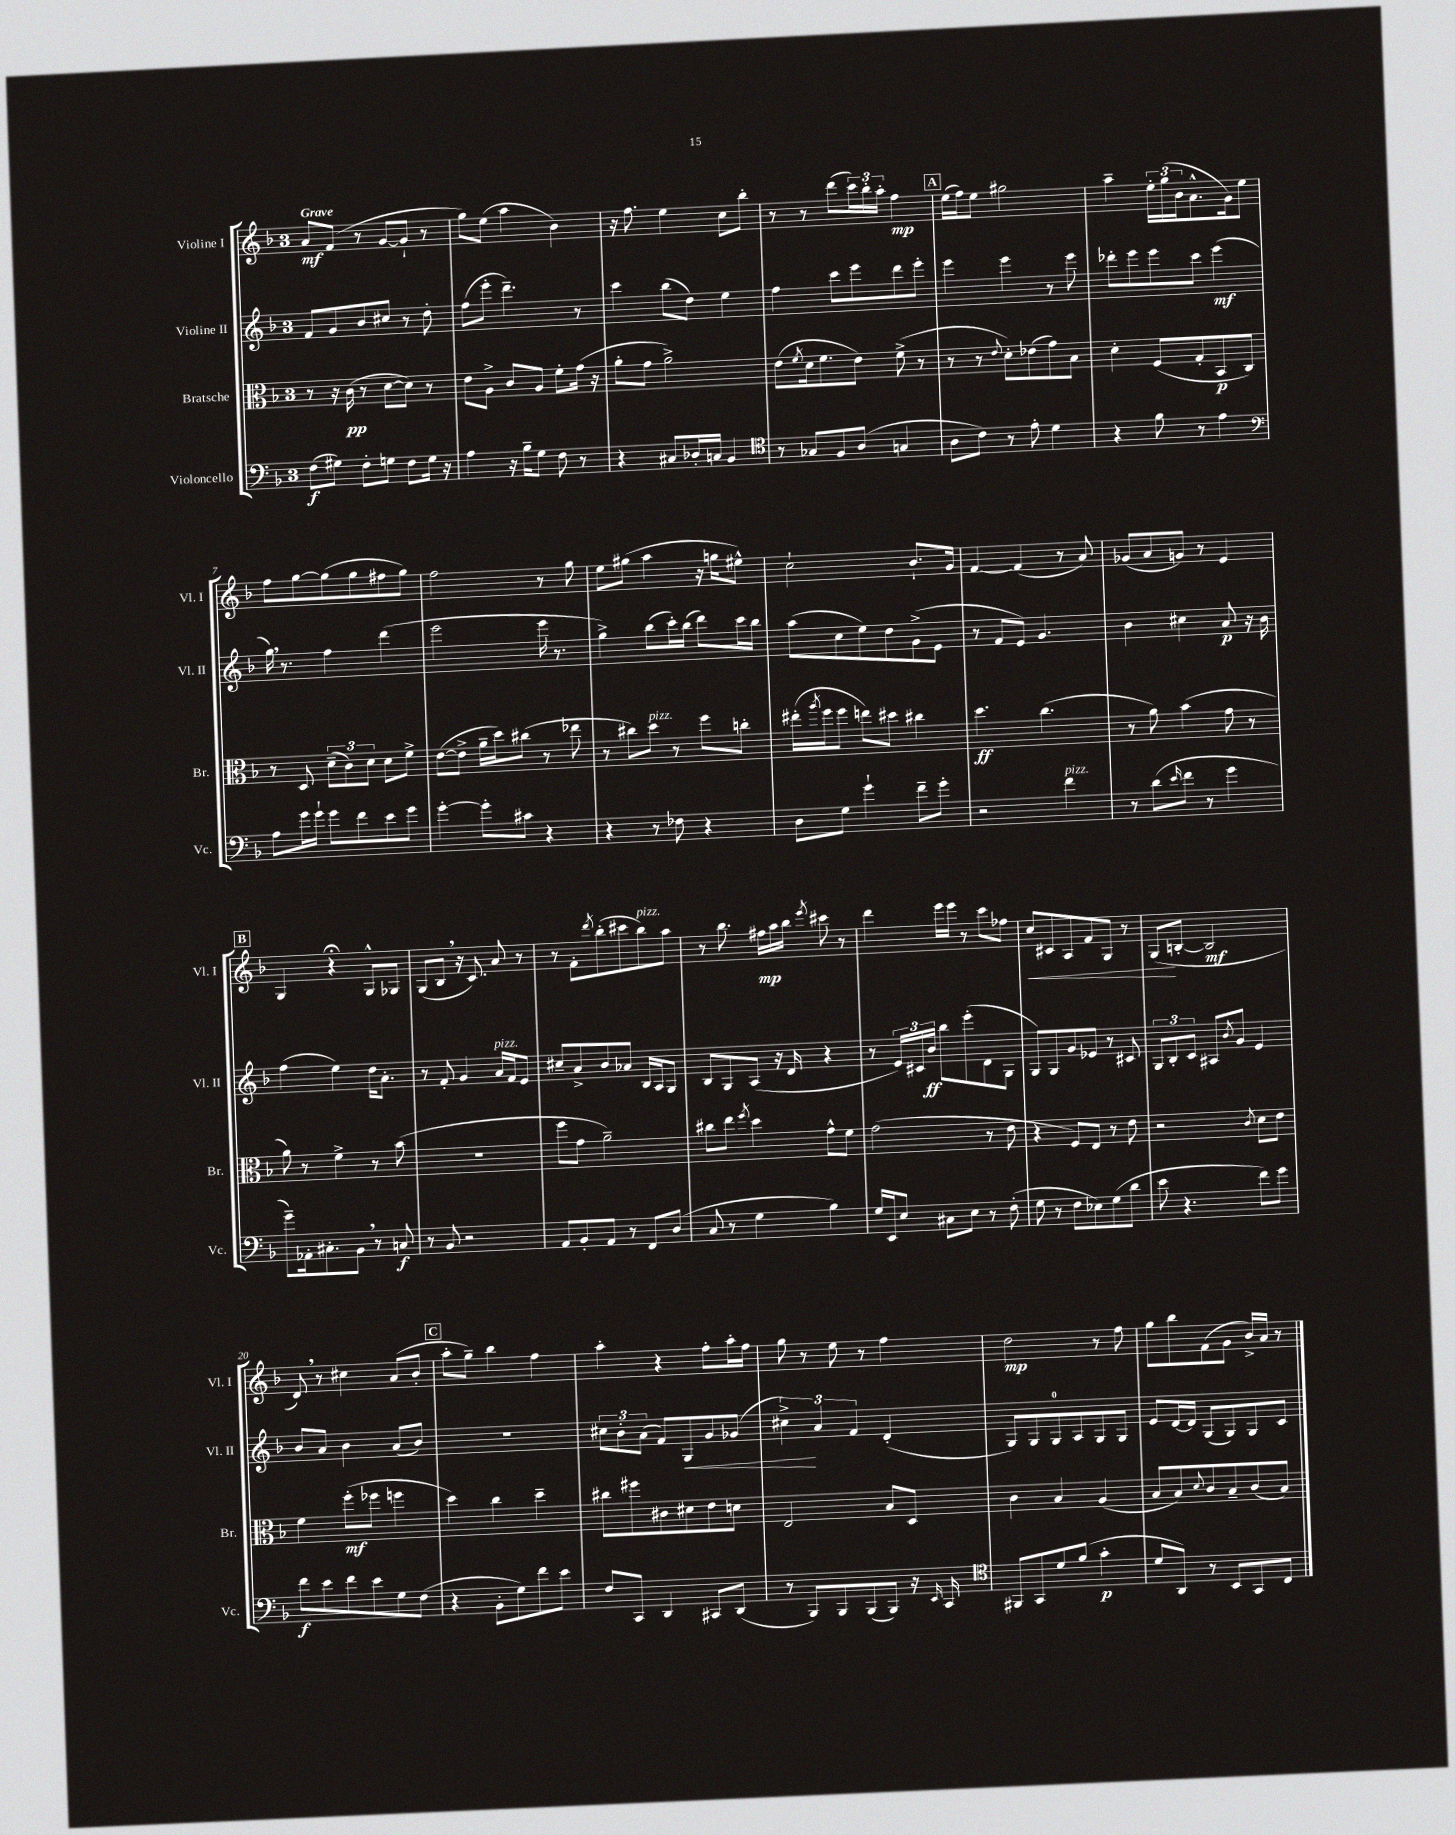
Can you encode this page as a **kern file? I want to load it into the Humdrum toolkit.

**kern	**dynam	**kern	**dynam	**kern	**dynam	**kern	**dynam
*part4	*part4	*part3	*part3	*part2	*part2	*part1	*part1
*staff4	*staff4	*staff3	*staff3	*staff2	*staff2	*staff1	*staff1
*I"Violoncello	*	*I"Bratsche	*	*I"Violine II	*	*I"Violine I	*
*I'Vc.	*	*I'Br.	*	*I'Vl. II	*	*I'Vl. I	*
*clefF4	*	*clefC3	*	*clefG2	*	*clefG2	*
*k[b-]	*	*k[b-]	*	*k[b-]	*	*k[b-]	*
*M3/4	*	*M3/4	*	*M3/4	*	*M3/4	*
=1	=1	=1	=1	=1	=1	=1	=1
!	!	!	!	!	!	!LO:TX:a:B:t=Grave	!
(8F\L	f	8r	.	8f/L	.	8a/L	mf
8G#X\J)	.	16r	.	8g/	.	(8f/J	.
.	.	(16c\	pp	.	.	.	.
8F'\L	.	8r	.	8b-/	.	8r	.
8Gn\J	.	[8d\L	.	8cc#X/J	.	[8g/L	.
8F\L	.	8d\J])	.	8r	.	8g`/J]	.
16G\Jk	.	8r	.	8dd'\	.	8r	.
16r	.	.	.	.	.	.	.
=2	=2	=2	=2	=2	=2	=2	=2
4A\	.	8e\L	.	(8ff\L	.	8gg\L)	.
.	.	8A^\J	.	8eee'\J	.	(8ee\J	.
16r	.	8c/L	.	4.ddd~\)	.	4aa\	.
16B-~\KL	.	.	.	.	.	.	.
8G\J	.	8A/J	.	.	.	.	.
8F\	.	8f'\L	.	.	.	4b-\)	.
8r	.	(16g\Jk	.	8r	.	.	.
.	.	16r	.	.	.	.	.
=3	=3	=3	=3	=3	=3	=3	=3
4r	.	8a'\L	.	4ccc\	.	16r	.
.	.	.	.	.	.	8.ff\	.
.	.	8g\J	.	.	.	.	.
8C#X/L	.	2a^\)	.	(8bb-\L	.	4ee\	.
16D-X'/L	.	.	.	8dd\J)	.	.	.
16Cn/JJ	.	.	.	.	.	.	.
4BB-/	.	.	.	4ee\	.	8cc\L	.
.	.	.	.	.	.	8bb-'\J	.
=4	=4	=4	=4	=4	=4	=4	=4
*clefC4	*	*	*	*	*	*	*
8r	.	(8e\L	.	4ff\	.	8r	.
.	.	8qf/	.	.	.	.	.
8G-X/L	.	16d\k	.	.	.	8r	.
.	.	8.f\	.	.	.	.	.
8F/	.	.	.	8ccc\L	.	(8ddd\L	.
(8A/J	.	8e\J)	.	8eee\	.	24ccc\L)	.
.	.	.	.	.	.	24bb-'\	.
.	.	.	.	.	.	24aa'\JJ	.
4Gn/	.	(8f^\	.	8ddd\	.	4ff\	mp
.	.	8r	.	8eee'\J	.	.	.
!!LO:REH:place=s1:t=A
=5	=5	=5	=5	=5	=5	=5	=5
8A\L	.	8r	.	4eee\	.	(16ee\LL	.
.	.	.	.	.	.	16ff\J)	.
8c\J)	.	8r	.	.	.	8ee\J	.
.	.	8qqe/	.	.	.	.	.
8r	.	8d'\L)	.	4eee\	.	2gg#X\	.
8e'\	.	(8e-X\	.	.	.	.	.
4d\	.	8g\)	.	8r	.	.	.
.	.	8B-\J	.	8eee\	.	.	.
=6	=6	=6	=6	=6	=6	=6	=6
4r	.	4d'\	.	8ddd-X'\L	.	4aa~\	.
.	.	.	.	8eee\	.	.	.
8f\	.	(8F/L	.	8eee\	.	24ee'\LL	.
.	.	.	.	.	.	(24gg\	.
.	.	.	.	.	.	24b-\J	.
8r	.	8G'/	.	8ccc\J	.	8.a^^\	.
4e\	.	8BB-/	p	(4eee\	mf	.	.
.	.	.	.	.	.	16g\k)	.
.	.	8C/J)	.	.	.	8ee\J	.
!!LO:LB:g=z
=7	=7	=7	=7	=7	=7	=7	=7
*clefF4	*	*	*	*	*	*	*
8A\L	.	8r	.	16gg,\)	.	8ff\L	.
.	.	.	.	8.r	.	.	.
16g\L	.	8D/	.	.	.	[8gg\	.
16g`\JJ	.	.	.	.	.	.	.
8g\L	.	(12d~\L	.	4ff\	.	(8gg\]	.
.	.	12c\)	.	.	.	.	.
8f\	.	.	.	.	.	8gg\	.
.	.	12d\J	.	.	.	.	.
8e\	.	8d\L	.	(4ddd\	.	8ff#X\	.
8g\J	.	8f^\J	.	.	.	8gg\J)	.
=8	=8	=8	=8	=8	=8	=8	=8
[4g'\	.	([8e\L	.	2eee\	.	2ff\	.
.	.	8e^\J]	.	.	.	.	.
8g'\L]	.	16a~\LL	.	.	.	.	.
.	.	16dd\J)	.	.	.	.	.
8c#X\J	.	(8cc#X\J	.	.	.	.	.
4r	.	8r	.	16eee\	.	8r	.
.	.	.	.	8.r	.	.	.
.	.	8ee-X\	.	.	.	8gg\	.
=9	=9	=9	=9	=9	=9	=9	=9
4r	.	8r	.	4gg^\)	.	8ee\L	.
.	.	8cc#X\L)	.	.	.	(8gg#X\J	.
!	!	!LO:TX:a:i:t=pizz.	!	!	!	!	!
8r	.	8dd\J	.	(8bb-\L	.	4aa\	.
8F-X\	.	8r	.	16ccc'\L)	.	.	.
.	.	.	.	(16bb-\JJ	.	.	.
4r	.	8ff\L	.	8ddd\L)	.	16r	.
.	.	.	.	.	.	16ggn\KL	.
.	.	8ccn'\J	.	16ccc\L	.	8ee#X^^\J)	.
.	.	.	.	16bb-\JJ	.	.	.
=10	=10	=10	=10	=10	=10	=10	=10
8D\L	.	(16ee#X'\LL	.	(8aa\L	.	2cc`\	.
.	.	8qaa/	.	.	.	.	.
.	.	16ff\J	.	.	.	.	.
8G\J	.	8ff\J	.	8cc\	.	.	.
4g`\	.	8een\L)	.	8ee\)	.	.	.
.	.	8dd#X\J	.	8dd\	.	.	.
8f~\L	.	4cc#X\	.	(8g^\	.	8.b-`/L	.
8g'\J	.	.	.	8e\J	.	.	.
.	.	.	.	.	.	16g/Jk	.
=11	=11	=11	=11	=11	=11	=11	=11
2r	.	4.dd\	ff	8r	.	[4f/	.
.	.	.	.	8f/L	.	.	.
.	.	.	.	8e/J)	.	(4f/]	.
.	.	(4.cc\	.	4.g/	.	.	.
!LO:TX:a:i:t=pizz.	!	!	!	!	!	!	!
4f\	.	.	.	.	.	8r	.
.	.	.	.	.	.	8a/)	.
=12	=12	=12	=12	=12	=12	=12	=12
8r	.	8r	.	4b-\	.	(8g-X/L	.
(8d\L	.	8a\)	.	.	.	8a/	.
16qqe/	.	.	.	.	.	.	.
8f\J	.	(4b-\	.	4cc#X\	.	8gn/J)	.
8r	.	.	.	.	.	8r	.
4g\	.	8g\	.	8a/	p	4e/	.
.	.	8r	.	16r	.	.	.
.	.	.	.	16b-\	.	.	.
!!LO:LB:g=z
!!LO:REH:place=s1:t=B
=13	=13	=13	=13	=13	=13	=13	=13
8g~\L)	.	8a\)	.	(4ff\	.	4G/	.
16AA-X'\k	.	8r	.	.	.	.	.
8.C#X'\	.	.	.	.	.	.	.
.	.	4f^\	.	4ee\)	.	4r;<	.
8BB-,\J	.	.	.	.	.	.	.
8r	.	8r	.	16dd\KL	.	8G^^/L	.
.	.	.	.	8.a'\J	.	.	.
8Cn/	f	(8b-\	.	.	.	8G-X/J	.
=14	=14	=14	=14	=14	=14	=14	=14
8r	.	2.r	.	8r	.	(8G/L	.
8BB-/	.	.	.	8f'/	.	8B-,/J	.
2r	.	.	.	4g/	.	16r	.
.	.	.	.	.	.	8.c/)	.
!	!	!	!	!LO:TX:a:i:t=pizz.	!	!	!
.	.	.	.	16a/LL	.	8a/	.
.	.	.	.	16f/J	.	.	.
.	.	.	.	8e/J	.	8r	.
=15	=15	=15	=15	=15	=15	=15	=15
8AA/L	.	8ff\L	.	8cc#X~/L	.	8r	.
8BB-'/	.	8g\J	.	8a^/	.	8f'\L	.
.	.	.	.	.	.	8qddd/	.
8AA/J	.	2a~\)	.	8b-/	.	(8bb-'\	.
8r	.	.	.	8a-X/J	.	8ccc#X\	.
!	!	!	!	!	!	!LO:TX:a:i:t=pizz.	!
8FF/L	.	.	.	16B-/LL	.	8bb-\)	.
.	.	.	.	16A/J	.	.	.
(8D/J	.	.	.	8G/J	.	8aa\J	.
=16	=16	=16	=16	=16	=16	=16	=16
8C/	.	8cc#X\L	.	8B-/L	.	8r	.
8r	.	8ee\J	.	8G/	.	8.bb-\	.
.	.	8qff/	.	.	.	.	.
4G\	.	4dd\	.	(8A/J	.	.	.
.	.	.	.	.	.	16ff#X\LL	mp
.	.	.	.	16r	.	16aa\	.
.	.	.	.	16d/	.	16bb-\JJ	.
.	.	.	.	.	.	8qeee/	.
4B-\)	.	8g^^\L	.	4r	.	8ccc#X\	.
.	.	8f\J	.	.	.	8r	.
=17	=17	=17	=17	=17	=17	=17	=17
16G/LL	.	(2g\	.	8r	.	4ddd\	.
16EE/J	.	.	.	.	.	.	.
8E/J	.	.	.	24e/LL)	.	.	.
.	.	.	.	24c#X/	.	.	.
.	.	.	.	24b-/JJ	ff	.	.
8C#X\L	.	.	.	8bb-\L	.	16eee\LL	.
.	.	.	.	.	.	16eee\JJ	.
8E\J	.	.	.	(8eee'\	.	8r	.
8r	.	8r	.	8d\	.	8ccc\L	.
(8F'\	.	8e\	.	8G\J	.	8ff-X\J	.
=18	=18	=18	=18	=18	=18	=18	=18
!	!	!	!	!	!	!	!LO:HP:b
8G\	.	4r	.	8G/L)	.	8cc/L	<
8r	.	.	.	8G/	.	8c#X/	.
8F\L	.	8F/L)	.	8g/	.	8A/	.
8E-X\)	.	8E/J	.	8e-X/J	.	8f/	.
(8G\	.	8r	.	8r	.	8G/J	.
8d\J	.	8e\	.	8c#X/	.	8r	.
=19	=19	=19	=19	=19	=19	=19	=19
8e\	.	2r	.	12G/L	.	(8G/L	.
.	.	.	.	12B-'/	.	.	.
4.r	.	.	.	.	.	[8Bn'/J	[
.	.	.	.	12c/J	.	.	.
.	.	.	.	8A#X/L	.	2B/]	mf
.	.	.	.	8qb-/	.	.	.
.	.	.	.	8g/J	.	.	.
.	.	8qc/	.	.	.	.	.
8f\L)	.	8d\L	.	4e/	.	.	.
8g\J	.	8e\J	.	.	.	.	.
!!LO:LB:g=z
=20	=20	=20	=20	=20	=20	=20	=20
8f\L	f	4f\	.	8b-/L	.	8d,/)	.
8e\	.	.	.	8a/J	.	8r	.
8f\	.	(8ff'\L	mf	4b-\	.	4cc#X\	.
8e\	.	8ff-X\J	.	.	.	.	.
8G\	.	4ffn\	.	(8a/L	.	(8a/L	.
(8F\J	.	.	.	8b-/J)	.	8b-'/J	.
!!LO:REH:place=s1:t=C
=21	=21	=21	=21	=21	=21	=21	=21
4r	.	4dd\)	.	2.r	.	8aa'\L	.
.	.	.	.	.	.	8gg~\J)	.
8BB-'\L	.	4cc\	.	.	.	4bb-\	.
8G\)	.	.	.	.	.	.	.
8f\	.	4dd~\	.	.	.	4ff\	.
8e\J	.	.	.	.	.	.	.
=22	=22	=22	=22	=22	=22	=22	=22
8F/L	.	8cc#X\L	.	12cc#X\L	.	4aa'\	.
.	.	.	.	12b-'\	.	.	.
8CC/J	.	8ff#X\	.	.	.	.	.
.	.	.	.	(12a\J	.	.	.
4DD/	.	8c#X\	.	8f/L)	.	4r	.
!	!	!	!	!	!LO:HP:b	!	!
.	.	8d#X\	.	8G/	<	.	.
8CC#X/L	.	8e\	.	8g/	.	8ff'\L	.
(8DD/J	.	8dn\J	.	(8g-X/J	.	16aa'\L	.
.	.	.	.	.	.	16ff\JJ	.
=23	=23	=23	=23	=23	=23	=23	=23
8r	.	2E/	.	6cc#X^\)	.	8gg\	.
8BBB-/L)	.	.	.	.	.	8r	.
.	.	.	.	6a/	[	.	.
8BBB-/	.	.	.	.	.	8ee\	.
.	.	.	.	6f/	.	.	.
(8BBB-/	.	.	.	.	.	8r	.
8BBB-/J)	.	8B-/L	.	(4d'/	.	4ff\	.
16r	.	8D/J	.	.	.	.	.
16qqEE/	.	.	.	.	.	.	.
16CC/	.	.	.	.	.	.	.
=24	=24	=24	=24	=24	=24	=24	=24
*clefC4	*	*	*	*	*	*	*
8FF#X/L	.	4c\	.	8G/L)	.	2dd\	mp
8GG/	.	.	.	8G/	.	.	.
8d/	.	4B-/	.	8G/	.	.	.
(8f/J	.	.	.	8A/	.	.	.
4g'\	p	(4A/	.	8G/	.	8r	.
.	.	.	.	8G/J	.	8ff\	.
=25	=25	=25	=25	=25	=25	=25	=25
8d/L	.	8B-/L	.	8e/L	.	8gg\L	.
8AA/J)	.	8B-/)	.	[16d/L	.	8bb-\	.
.	.	.	.	16d/JJ]	.	.	.
.	.	8qqd/	.	.	.	.	.
8r	.	8c/	.	(8G/L	.	(8f\	.
8BB-/L	.	8B-~/	.	8G/)	.	8g\J	.
8GG/	.	(8c/	.	8G/	.	16b-^/LL)	.
.	.	.	.	.	.	16a/JJ	.
8C/J	.	8B-/J)	.	8c/J	.	8r	.
==	==	==	==	==	==	==	==
*-	*-	*-	*-	*-	*-	*-	*-
